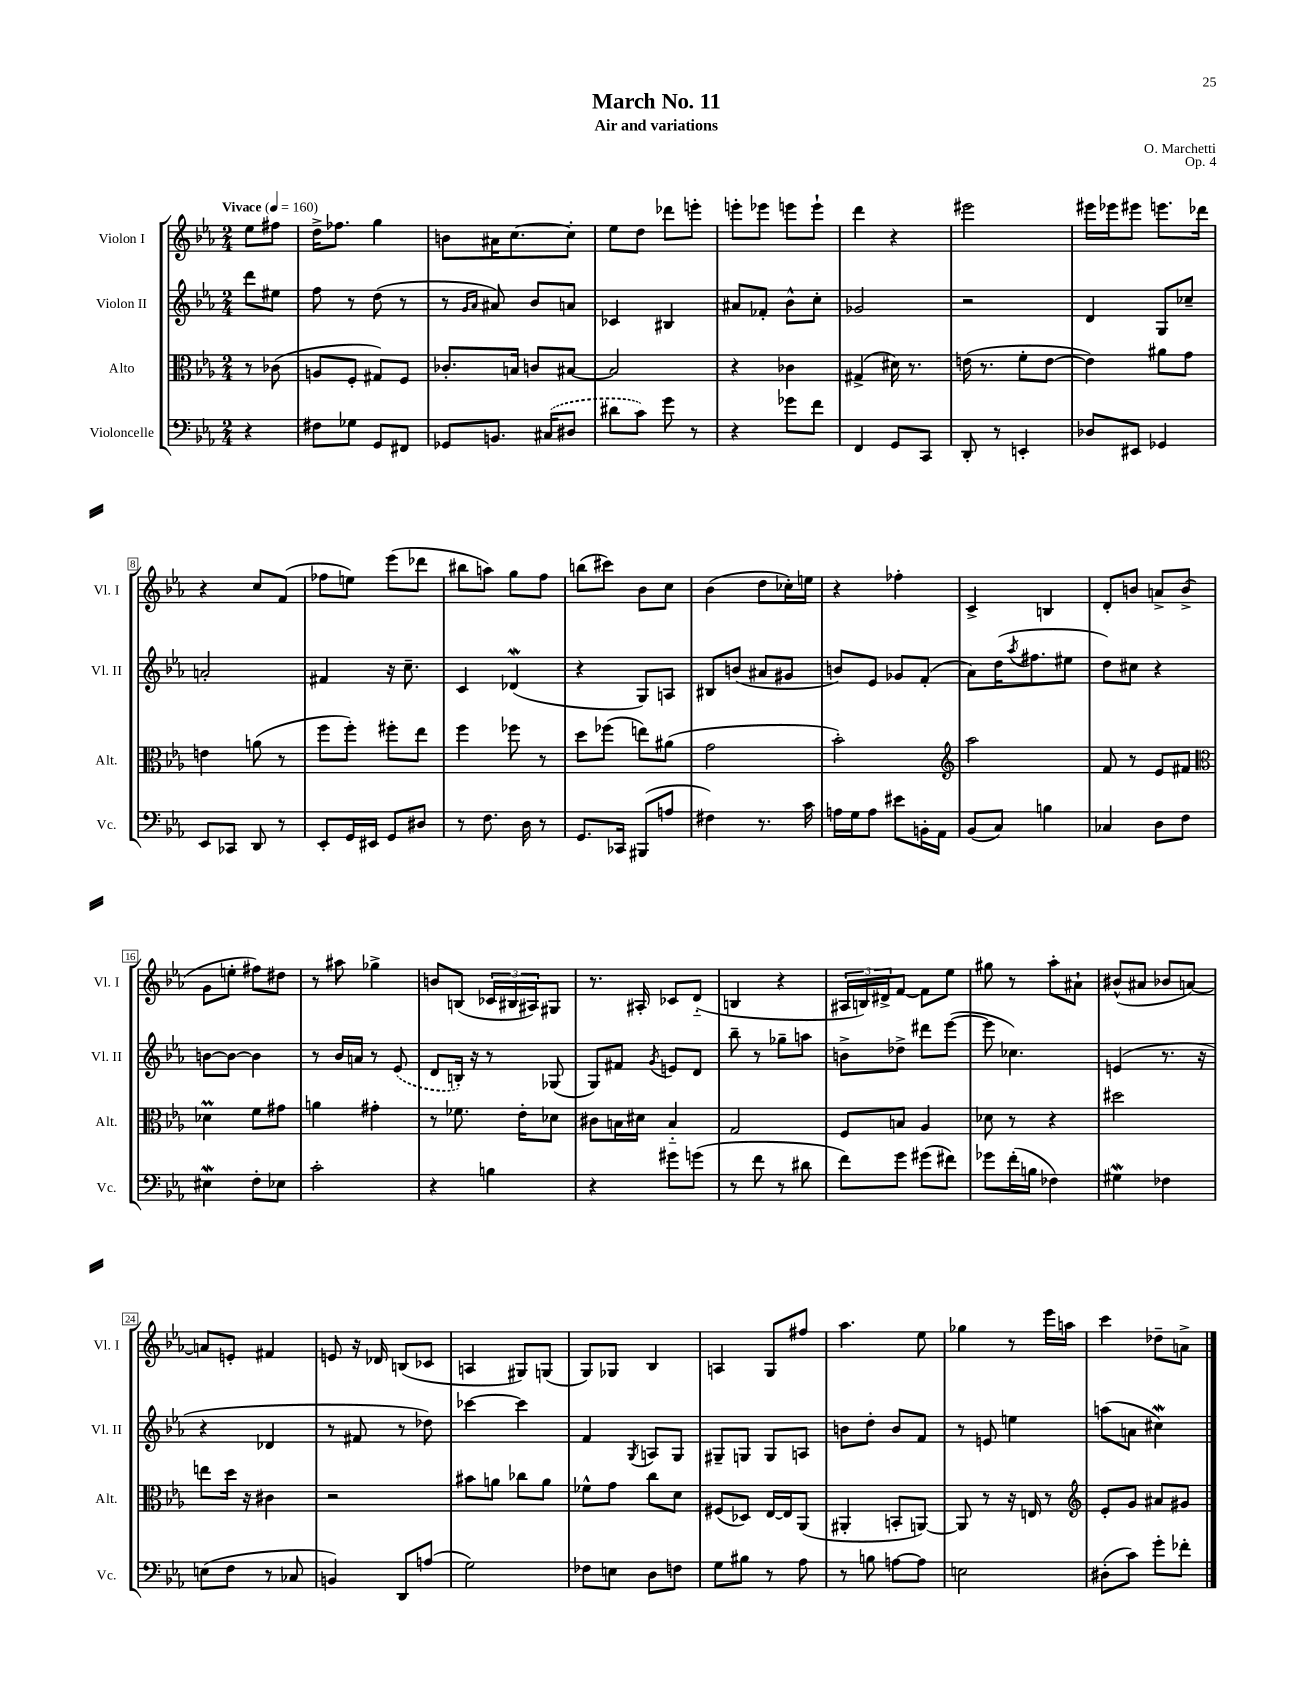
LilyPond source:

\header { title = "March No. 11" composer = "O. Marchetti" subtitle = "Air and variations" opus = "Op. 4" }
<<
\new StaffGroup <<
\new Staff = "s0" \with { instrumentName = "Violon I" shortInstrumentName = "Vl. I" } {
    \clef treble \key ees \major \numericTimeSignature \time 2/4 \partial 4 \tempo "Vivace" 4 = 160
    ees''8 fis''8 |
    d''16-> fes''8. g''4 |
    b'8 ais'16 c''8.~ c''8-. |
    ees''8 d''8 des'''8 e'''8-. |
    e'''8-. ees'''8 e'''8 e'''8-! |
    d'''4 r4 |
    eis'''2 |
    eis'''16 ees'''16 eis'''8 e'''8. des'''16 |
    r4 c''8 f'8( |
    fes''8 e''8) ees'''8( des'''8 |
    bis''8 a''8) g''8 f''8 |
    b''8( cis'''8) bes'8 c''8 |
    bes'4( d''8 ces''16-.) e''16 |
    r4 fes''4-. |
    c'4-> b4 |
    d'8-. b'8 a'8-> b'8->( |
    g'8 e''8-. fis''8) dis''8 |
    r8 ais''8 ges''4-> |
    b'8 b8( \tuplet 3/2 { ces'16 bis16 ais16) } gis8 |
    r8. ais16-. ces'8 d'8-_( |
    b4 r4 |
    \tuplet 3/2 { ais16 b16) dis'16-> } f'8~ f'8 ees''8 |
    gis''8 r8 aes''8-. ais'8-! |
    bis'8-^( ais'8 bes'8 a'8~) |
    a'8 e'8-. fis'4 |
    e'8 r16 des'16 b8( ces'8 |
    a4 gis8) g8( |
    g8) ges8 bes4 |
    a4 g8 fis''8 |
    aes''4. ees''8 |
    ges''4 r8 ees'''16 a''16 |
    c'''4 des''8-- a'8-> \bar "|." |
}
\new Staff = "s1" \with { instrumentName = "Violon II" shortInstrumentName = "Vl. II" } {
    \clef treble \key ees \major \numericTimeSignature \time 2/4 \partial 4
    d'''8 eis''8 |
    f''8 r8 d''8( r8 |
    r8 \grace { g'16 aes'16 } ais'8) bes'8 a'8 |
    ces'4 bis4 |
    ais'8 fes'8-. bes'8-^ c''8-. |
    ges'2 |
    r2 |
    d'4 g8 ces''8-- |
    a'2-. |
    fis'4 r16 c''8.-- |
    c'4 des'4\mordent( |
    r4 g8) a8 |
    bis8 b'8( ais'8 gis'8 |
    b'8) ees'8 ges'8 f'8-.( |
    aes'8) d''16( \acciaccatura { aes''8 } fis''8. eis''8 |
    d''8) cis''8 r4 |
    b'8~ b'8~ b'4 |
    r8 bes'16 a'16 r8 \once \slurDashed ees'8( |
    d'8 b16-.) r16 r8 ges8( |
    g8) fis'8 \acciaccatura { g'8 } e'8 d'8 |
    bes''8-- r8 ges''8-- a''8 |
    b'8-> des''8-> dis'''8 ees'''8~( |
    ees'''8 ces''4.) |
    e'4( r8. r16 |
    r4 des'4 |
    r8 fis'8 r8 des''8) |
    ces'''4~ ces'''4 |
    f'4 \acciaccatura { g8 } a8 g8 |
    gis8-- g8 g8 a8 |
    b'8 d''8-. b'8 f'8 |
    r8 e'8 e''4 |
    a''8( a'8 cis''4\mordent) \bar "|." |
}
\new Staff = "s2" \with { instrumentName = "Alto" shortInstrumentName = "Alt." } {
    \clef alto \key ees \major \numericTimeSignature \time 2/4 \partial 4
    r8 ces'8( |
    a8 f8-. gis8) f8 |
    ces'8.-. b16 c'8 bis8~ |
    bis2 |
    r4 ces'4 |
    gis4->( dis'16) r8. |
    e'16( r8. f'8-. e'8~ |
    e'4) ais'8 g'8 |
    e'4 a'8( r8 |
    f''8 f''8-.) fis''8-. ees''8 |
    f''4 fes''8 r8 |
    d''8 fes''8( e''8) ais'8( |
    g'2 |
    bes'2-.) |
    \clef treble aes''2 |
    f'8 r8 ees'8 fis'8 |
    \clef alto des'4\prall f'8 gis'8 |
    a'4 gis'4-. |
    r8 fes'8. ees'16-. des'8 |
    cis'8 b16 dis'16 b4-_ |
    g2 |
    f8 b8 aes4 |
    des'8 r8 r4 |
    dis''2 |
    e''8 d''16 r16 cis'4 |
    r2 |
    bis'8 a'8 ces''8 a'8 |
    fes'8-^ g'8 c''8 d'8 |
    fis8( des8) ees16~ ees16 aes,8( |
    ais,4-. b,8-. a,8~) |
    a,8 r8 r16 e16 r8 |
    \clef treble ees'8-. g'8 ais'8 gis'8 \bar "|." |
}
\new Staff = "s3" \with { instrumentName = "Violoncelle" shortInstrumentName = "Vc." } {
    \clef bass \key ees \major \numericTimeSignature \time 2/4 \partial 4
    r4 |
    fis8 ges8 g,8 fis,8 |
    ges,8 b,8. \once \slurDashed cis16( dis8 |
    dis'8 c'8) g'8 r8 |
    r4 ges'8 f'8 |
    f,4 g,8 c,8 |
    d,8-. r8 e,4-. |
    des8 eis,8 ges,4 |
    ees,8 ces,8 d,8 r8 |
    ees,8-. g,16 eis,16 g,8 dis8 |
    r8 f8. d16 r8 |
    g,8. ces,16 bis,,8( a8 |
    fis4) r8. c'16 |
    a16 g16 a8 eis'8 b,16-. aes,16 |
    bes,8( c8) b4 |
    ces4 d8 f8 |
    eis4\mordent f8-. ees8 |
    c'2-. |
    r4 b4 |
    r4 gis'8 g'8( |
    r8 f'8 r8 dis'8 |
    f'8) g'8 gis'8( fis'8) |
    ges'8 f'16-.( b16 fes4) |
    gis4\mordent fes4 |
    e8( f8 r8 ces8 |
    b,4) d,8 a8( |
    g2) |
    fes8 e8 d8 f8 |
    g8 bis8 r8 aes8 |
    r8 b8 a8~ a8 |
    e2 |
    dis8-.( c'8) g'8-. fes'8-. \bar "|." |
}
>>
>>
\layout { \context { \Score \override BarNumber.stencil = #(make-stencil-boxer 0.1 0.3 ly:text-interface::print) } }
